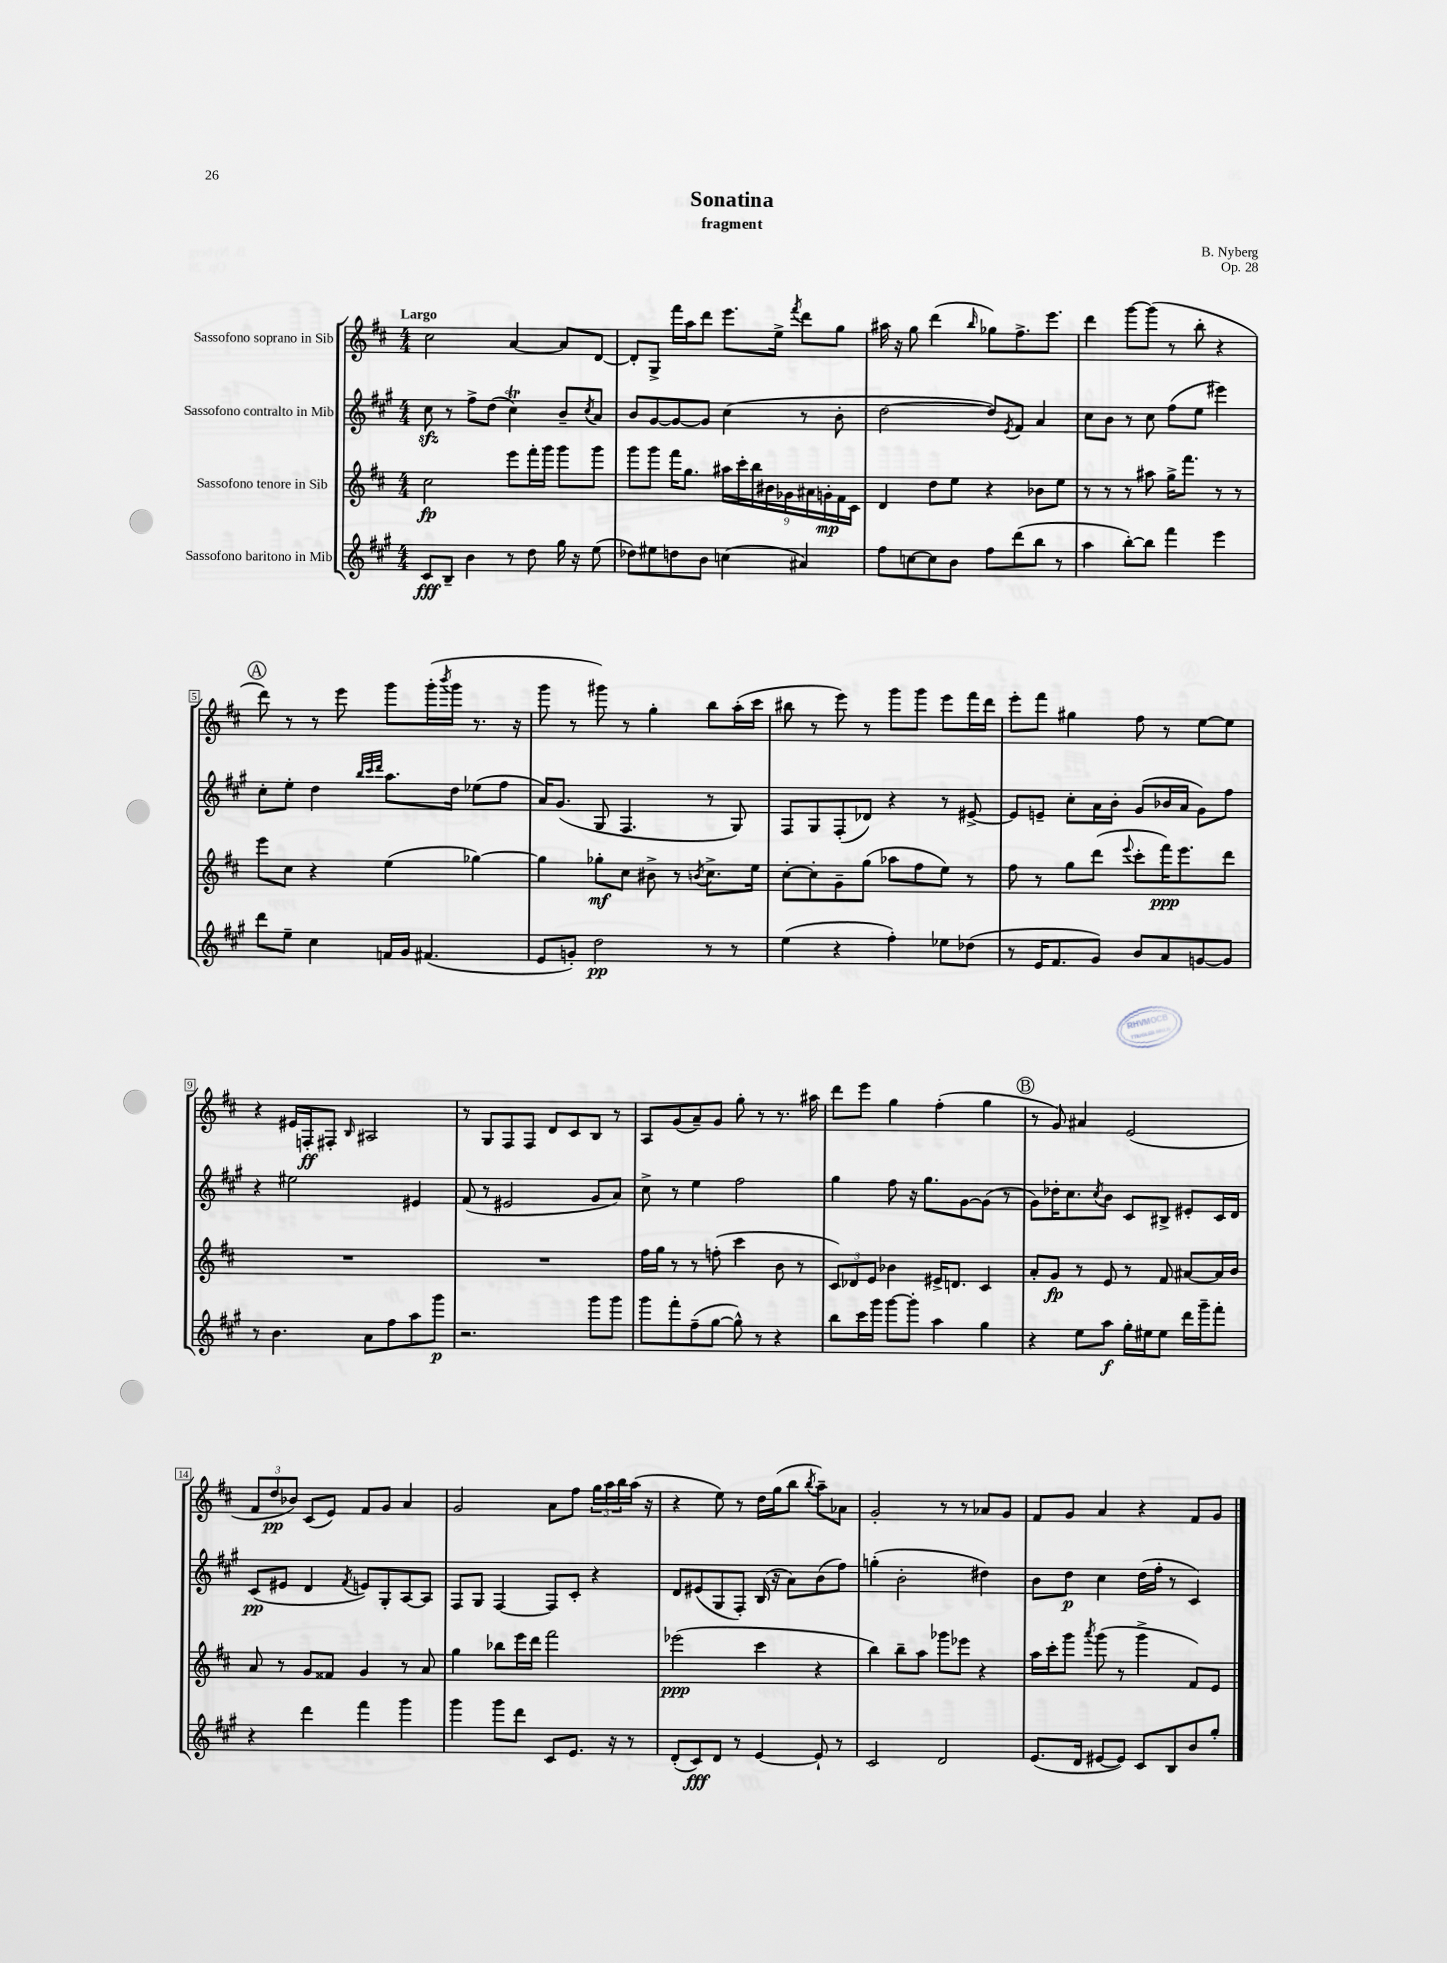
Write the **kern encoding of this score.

**kern	**dynam	**kern	**dynam	**kern	**dynam	**kern	**dynam
*part4	*part4	*part3	*part3	*part2	*part2	*part1	*part1
*staff4	*staff4	*staff3	*staff3	*staff2	*staff2	*staff1	*staff1
*I"Sassofono baritono in Mib	*	*I"Sassofono tenore in Sib	*	*I"Sassofono contralto in Mib	*	*I"Sassofono soprano in Sib	*
*clefG2	*	*clefG2	*	*clefG2	*	*clefG2	*
*k[f#c#g#]	*	*k[f#c#]	*	*k[f#c#g#]	*	*k[f#c#]	*
*M4/4	*	*M4/4	*	*M4/4	*	*M4/4	*
=1	=1	=1	=1	=1	=1	=1	=1
!	!	!	!	!	!	!LO:TX:a:B:t=Largo	!
8c#/L	fff	2cc#\	fp	8cc#zz\	.	2cc#\	.
8B~/J	.	.	.	8r	.	.	.
4b\	.	.	.	8ff#^\L	.	.	.
.	.	.	.	(8dd\J	.	.	.
8r	.	8eee\L	.	4cc#t\)	.	[4a/	.
8dd\	.	16fff#'\L	.	.	.	.	.
.	.	16ggg\JJ	.	.	.	.	.
16gg#\	.	8ggg\L	.	8b~/L	.	8a/L]	.
16r	.	.	.	.	.	.	.
.	.	.	.	8qcc#/	.	.	.
(8ee\	.	8ggg\J	.	8a/J	.	[8d/J	.
=2	=2	=2	=2	=2	=2	=2	=2
8dd-X\L)	.	8ggg\L	.	8b/L	.	8d'/L]	.
8ee#X\	.	8ggg\J	.	[8g#/	.	8G^/J	.
8ddn\	.	16fff#\KL	.	8g#/_	.	16fff#\LL	.
.	.	8.gg\J	.	.	.	16aa\J	.
8b\J	.	.	.	8g#/J]	.	8ddd\J	.
(4ccn\	.	18aa#X\LL	.	(4cc#\	.	8.eee\L	.
.	.	18ccc#'\	.	.	.	.	.
.	.	18bb\	.	.	.	.	.
.	.	18b#X\	.	.	.	.	.
.	.	.	.	.	.	16ee^\Jk	.
.	.	18g-X\	.	.	.	.	.
.	.	.	.	.	.	8qfff#/	.
4a#X/)	.	.	.	8r	.	8ddd\L	.
.	.	18a#X\	.	.	.	.	.
.	.	18gn'\	mp	.	.	.	.
.	.	.	.	8b'\	.	8gg\J	.
.	.	18f#\	.	.	.	.	.
.	.	18c#\JJ	.	.	.	.	.
=3	=3	=3	=3	=3	=3	=3	=3
8ff#\L	.	4d/	.	[2dd\	.	16aa#X\	.
.	.	.	.	.	.	16r	.
[8ccn\	.	.	.	.	.	8gg\	.
8cc\]	.	8dd\L	.	.	.	(4ddd\	.
8b\J	.	8ee\J	.	.	.	.	.
.	.	.	.	.	.	16qqbb/	.
8ff#\L	.	4r	.	8dd/L])	.	8gg-X\L)	.
.	.	.	.	8qe/	.	.	.
(8ddd\	.	.	.	8f#/J	.	8.ff#^\	.
8bb\J	.	8b-X\L	.	4a/	.	.	.
.	.	.	.	.	.	8.eee\J	.
8r	.	8ee\J	.	.	.	.	.
=4	=4	=4	=4	=4	=4	=4	=4
4aa\	.	8r	.	8cc#\L	.	4ddd\	.
.	.	8r	.	8b\J	.	.	.
[8bb'\L)	.	8r	.	8r	.	[8ggg\L	.
8bb\J]	.	8aa#X\	.	8cc#\	.	(8ggg\J]	.
4fff#\	.	16gg^\KL	.	(8ff#\L	.	8r	.
.	.	8.fff#\J	.	.	.	.	.
.	.	.	.	8ee\J	.	8bb'\	.
4eee\	.	8r	.	4eee#X\)	.	4r	.
.	.	8r	.	.	.	.	.
!!LO:LB:g=z
!!LO:REH:place=s1:t=A
=5	=5	=5	=5	=5	=5	=5	=5
8ddd\L	.	8eee\L	.	8cc#'\L	.	8ddd\)	.
8ee~\J	.	8cc#\J	.	8ee'\J	.	8r	.
4cc#\	.	4r	.	4dd\	.	8r	.
.	.	.	.	.	.	8eee\	.
.	.	.	.	32qqbb/LLL	.	.	.
.	.	.	.	32qqccc#/	.	.	.
.	.	.	.	32qqddd/JJJ	.	.	.
16fn/LL	.	(4ee\	.	8.aa\L	.	8ggg\L	.
16g#/JJ	.	.	.	.	.	.	.
(4.f#X/	.	.	.	.	.	(16ggg'\L	.
.	.	.	.	.	.	8qbbb/	.
.	.	.	.	16dd\Jk	.	16ggg\JJ	.
.	.	[4gg-X\)	.	(8ee-X\L	.	8.r	.
.	.	.	.	8ff#\J	.	.	.
.	.	.	.	.	.	16r	.
=6	=6	=6	=6	=6	=6	=6	=6
8e/L	.	4gg-\]	.	16a/KL)	.	8ggg\	.
.	.	.	.	(8.g#/J	.	.	.
8gn'/J)	.	.	.	.	.	8r	.
2dd\	pp	8gg-X'\L	mf	8G#/	.	8ggg#X\)	.
.	.	8cc#\J	.	4.F#/	.	8r	.
.	.	8b#X^\	.	.	.	4gg'\	.
.	.	8r	.	.	.	.	.
.	.	8qbn/	.	.	.	.	.
8r	.	8.cc#^\L	.	8r	.	8bb\L	.
8r	.	.	.	8G#/)	.	(16aa'\L	.
.	.	16ee\Jk	.	.	.	16ccc#\JJ	.
=7	=7	=7	=7	=7	=7	=7	=7
(4ee\	.	[8cc#'\L	.	8F#/L	.	8bb#X\	.
.	.	8cc#'\]	.	8G#/	.	8r	.
4r	.	8g~\	.	(8F#'/	.	8eee\)	.
.	.	(8gg\J	.	8d-X/J)	.	8r	.
4ff#'\)	.	8aa-X\L	.	4r	.	8ggg\L	.
.	.	8ff#\	.	.	.	8ggg\J	.
8ee-X\L	.	8ee\J)	.	8r	.	8eee\L	.
(8dd-X\J	.	8r	.	[8e#X^/	.	16fff#\L	.
.	.	.	.	.	.	16ddd\JJ	.
=8	=8	=8	=8	=8	=8	=8	=8
8r	.	8ff#\	.	8e#/L]	.	8eee'\L	.
16e/KL	.	8r	.	8en~/J	.	8fff#\J	.
8.f#/	.	.	.	.	.	.	.
.	.	8gg\L	.	8cc#'\L	.	4gg#X\	.
8g#/J)	.	(8ddd\J	.	16a\L	.	.	.
.	.	.	.	16b'\JJ	.	.	.
.	.	8qqeee/	.	.	.	.	.
8b/L	.	8ccc#'\L	.	(8g#/L	.	8ff#\	.
8a/	.	16fff#\K)	ppp	16b-X/L	.	8r	.
.	.	8.eee\	.	16a/JJ	.	.	.
[8gn/	.	.	.	8g#\L)	.	[8ee\L	.
8g/J]	.	8ddd\J	.	8ff#\J	.	8ee\J]	.
!!LO:LB:g=z
=9	=9	=9	=9	=9	=9	=9	=9
8r	.	1r	.	4r	.	4r	.
4.b\	.	.	.	.	.	.	.
.	.	.	.	2ee#X\	.	16e#X/LL	.
.	.	.	.	.	.	16Fn'/J	ff
.	.	.	.	.	.	8F#X'/J	.
.	.	.	.	.	.	16qqB/	.
8a\L	.	.	.	.	.	2A#X/	.
8ff#\	.	.	.	.	.	.	.
8aa\	.	.	.	4e#X/	.	.	.
8ggg#\J	p	.	.	.	.	.	.
=10	=10	=10	=10	=10	=10	=10	=10
2.r	.	1r	.	(8f#/	.	8r	.
.	.	.	.	8r	.	8G/L	.
.	.	.	.	2e#X/	.	8F#/	.
.	.	.	.	.	.	8F#/J	.
.	.	.	.	.	.	8d/L	.
.	.	.	.	.	.	8c#/	.
8ggg#\L	.	.	.	8g#/L	.	8B/J	.
8ggg#\J	.	.	.	8a/J)	.	8r	.
=11	=11	=11	=11	=11	=11	=11	=11
8ggg#\L	.	16ff#\LL	.	8cc#^\	.	8A/L	.
.	.	16gg\JJ	.	.	.	.	.
8fff#'\	.	8r	.	8r	.	(8g/	.
(8ff#~\	.	8r	.	4ee\	.	8a~/)	.
[8gg#\J	.	(8ffn'\	.	.	.	8g/J	.
8gg#^^\])	.	4ccc#\	.	2ff#\	.	8gg'\	.
8r	.	.	.	.	.	8r	.
4r	.	8b\	.	.	.	8.r	.
.	.	8r	.	.	.	.	.
.	.	.	.	.	.	16aa#X\	.
=12	=12	=12	=12	=12	=12	=12	=12
8bb\L	.	12c#/L)	.	4gg#\	.	8ddd\L	.
.	.	12d-X/	.	.	.	.	.
16ccc#\L	.	.	.	.	.	8eee\J	.
.	.	12e/J	.	.	.	.	.
16ggg#\JJ	.	.	.	.	.	.	.
[8ggg#\L	.	4b-X\	.	8ff#\	.	4gg\	.
8ggg#'\J]	.	.	.	16r	.	.	.
.	.	.	.	8.gg#\L	.	.	.
4aa\	.	16e#X^/KL	.	.	.	(4ff#'\	.
.	.	8.dn/J	.	.	.	.	.
.	.	.	.	[8g#\	.	.	.
4gg#\	.	4c#/	.	(8g#\J]	.	4gg\	.
.	.	.	.	8r	.	.	.
!!LO:REH:place=s1:t=B
=13	=13	=13	=13	=13	=13	=13	=13
4r	.	8a'/L	.	8g#\L)	.	8r	.
.	.	8g/J	fp	16dd-X'\K	.	8g/)	.
.	.	.	.	8.cc#\	.	.	.
8ee\L	.	8r	.	.	.	4a#X/	.
.	.	.	.	8qcc#/	.	.	.
8aa\J	f	8e/	.	8b\J	.	.	.
16gg#'\LL	.	8r	.	8c#/L	.	(2e/	.
16ee#X\J	.	.	.	.	.	.	.
8ee#\J	.	8f#/	.	8B#X^/J	.	.	.
16ddd\LL	.	[8a#X/L	.	8e#X'/L	.	.	.
16ggg#~\J	.	.	.	.	.	.	.
8fff#'\J	.	16a#/L]	.	16c#/L	.	.	.
.	.	16b/JJ	.	16d/JJ	.	.	.
!!LO:LB:g=z
=14	=14	=14	=14	=14	=14	=14	=14
4r	.	8a/	.	(8c#/L	pp	12f#/L	.
.	.	.	.	.	.	12dd/	pp
.	.	8r	.	8e#X/J	.	.	.
.	.	.	.	.	.	12b-X/J)	.
4ddd\	.	8g/L	.	4d/	.	(8c#/L	.
.	.	8f##X/J	.	.	.	8e/J)	.
.	.	.	.	8qf#/	.	.	.
4fff#\	.	4g/	.	8en/L)	.	8f#/L	.
.	.	.	.	8G#'/	.	8g/J	.
4ggg#\	.	8r	.	[8A/	.	4a/	.
.	.	8a/	.	8A/J]	.	.	.
=15	=15	=15	=15	=15	=15	=15	=15
4ggg#\	.	4gg\	.	8F#/L	.	2g/	.
.	.	.	.	8G#/J	.	.	.
8ggg#\L	.	8bb-X\L	.	[4F#/	.	.	.
8ddd\J	.	16eee\L	.	.	.	.	.
.	.	16ddd\JJ	.	.	.	.	.
8c#/L	.	2fff#\	.	8F#/L]	.	8a\L	.
8.e/J	.	.	.	8c#'/J	.	8ff#\J	.
.	.	.	.	4r	.	24gg\LL	.
.	.	.	.	.	.	24aa\	.
16r	.	.	.	.	.	.	.
.	.	.	.	.	.	24bb\	.
8r	.	.	.	.	.	(16aa\JJ	.
.	.	.	.	.	.	16r	.
=16	=16	=16	=16	=16	=16	=16	=16
(8d'/L	.	(2eee-X\	ppp	8d/L	.	4r	.
8c#/)	fff	.	.	(8e#X/	.	.	.
8d/J	.	.	.	8G#/	.	8ee\)	.
8r	.	.	.	8F#'/J)	.	8r	.
[4e/	.	4ccc#\	.	(16B/	.	16dd\LL	.
.	.	.	.	16r	.	(16gg\J	.
.	.	.	.	8a\L)	.	8bb\J	.
.	.	.	.	.	.	8qbb/	.
8e`/]	.	4r	.	(8b\	.	8aa~\L)	.
8r	.	.	.	8ff#\J)	.	8a-X\J	.
=17	=17	=17	=17	=17	=17	=17	=17
2c#/	.	4bb\)	.	(4ggn'\	.	2g'/	.
.	.	8bb~\L	.	2b'\	.	.	.
.	.	8aa\J	.	.	.	.	.
2d/	.	8ggg-X\L	.	.	.	8r	.
.	.	8eee-X\J	.	.	.	8r	.
.	.	4r	.	4dd#X\)	.	8a-X/L	.
.	.	.	.	.	.	8g/J	.
=18	=18	=18	=18	=18	=18	=18	=18
(8.e/L	.	16aa\LL	.	8b\L	.	8f#/L	.
.	.	16ccc#'\J	.	.	.	.	.
.	.	8ggg\J	.	8dd\J	p	8g/J	.
16d/Jk	.	.	.	.	.	.	.
.	.	8qaaa/	.	.	.	.	.
[8e#X/L	.	(8ggg\	.	4cc#\	.	4a/	.
8e#/J])	.	8r	.	.	.	.	.
8c#/L	.	4ggg^\	.	(16dd\LL	.	4r	.
.	.	.	.	16ff#'\JJ	.	.	.
8B/	.	.	.	8r	.	.	.
8b/	.	8f#/L)	.	4c#/)	.	8f#/L	.
8gg#'/J	.	8e/J	.	.	.	8g/J	.
==	==	==	==	==	==	==	==
*-	*-	*-	*-	*-	*-	*-	*-
